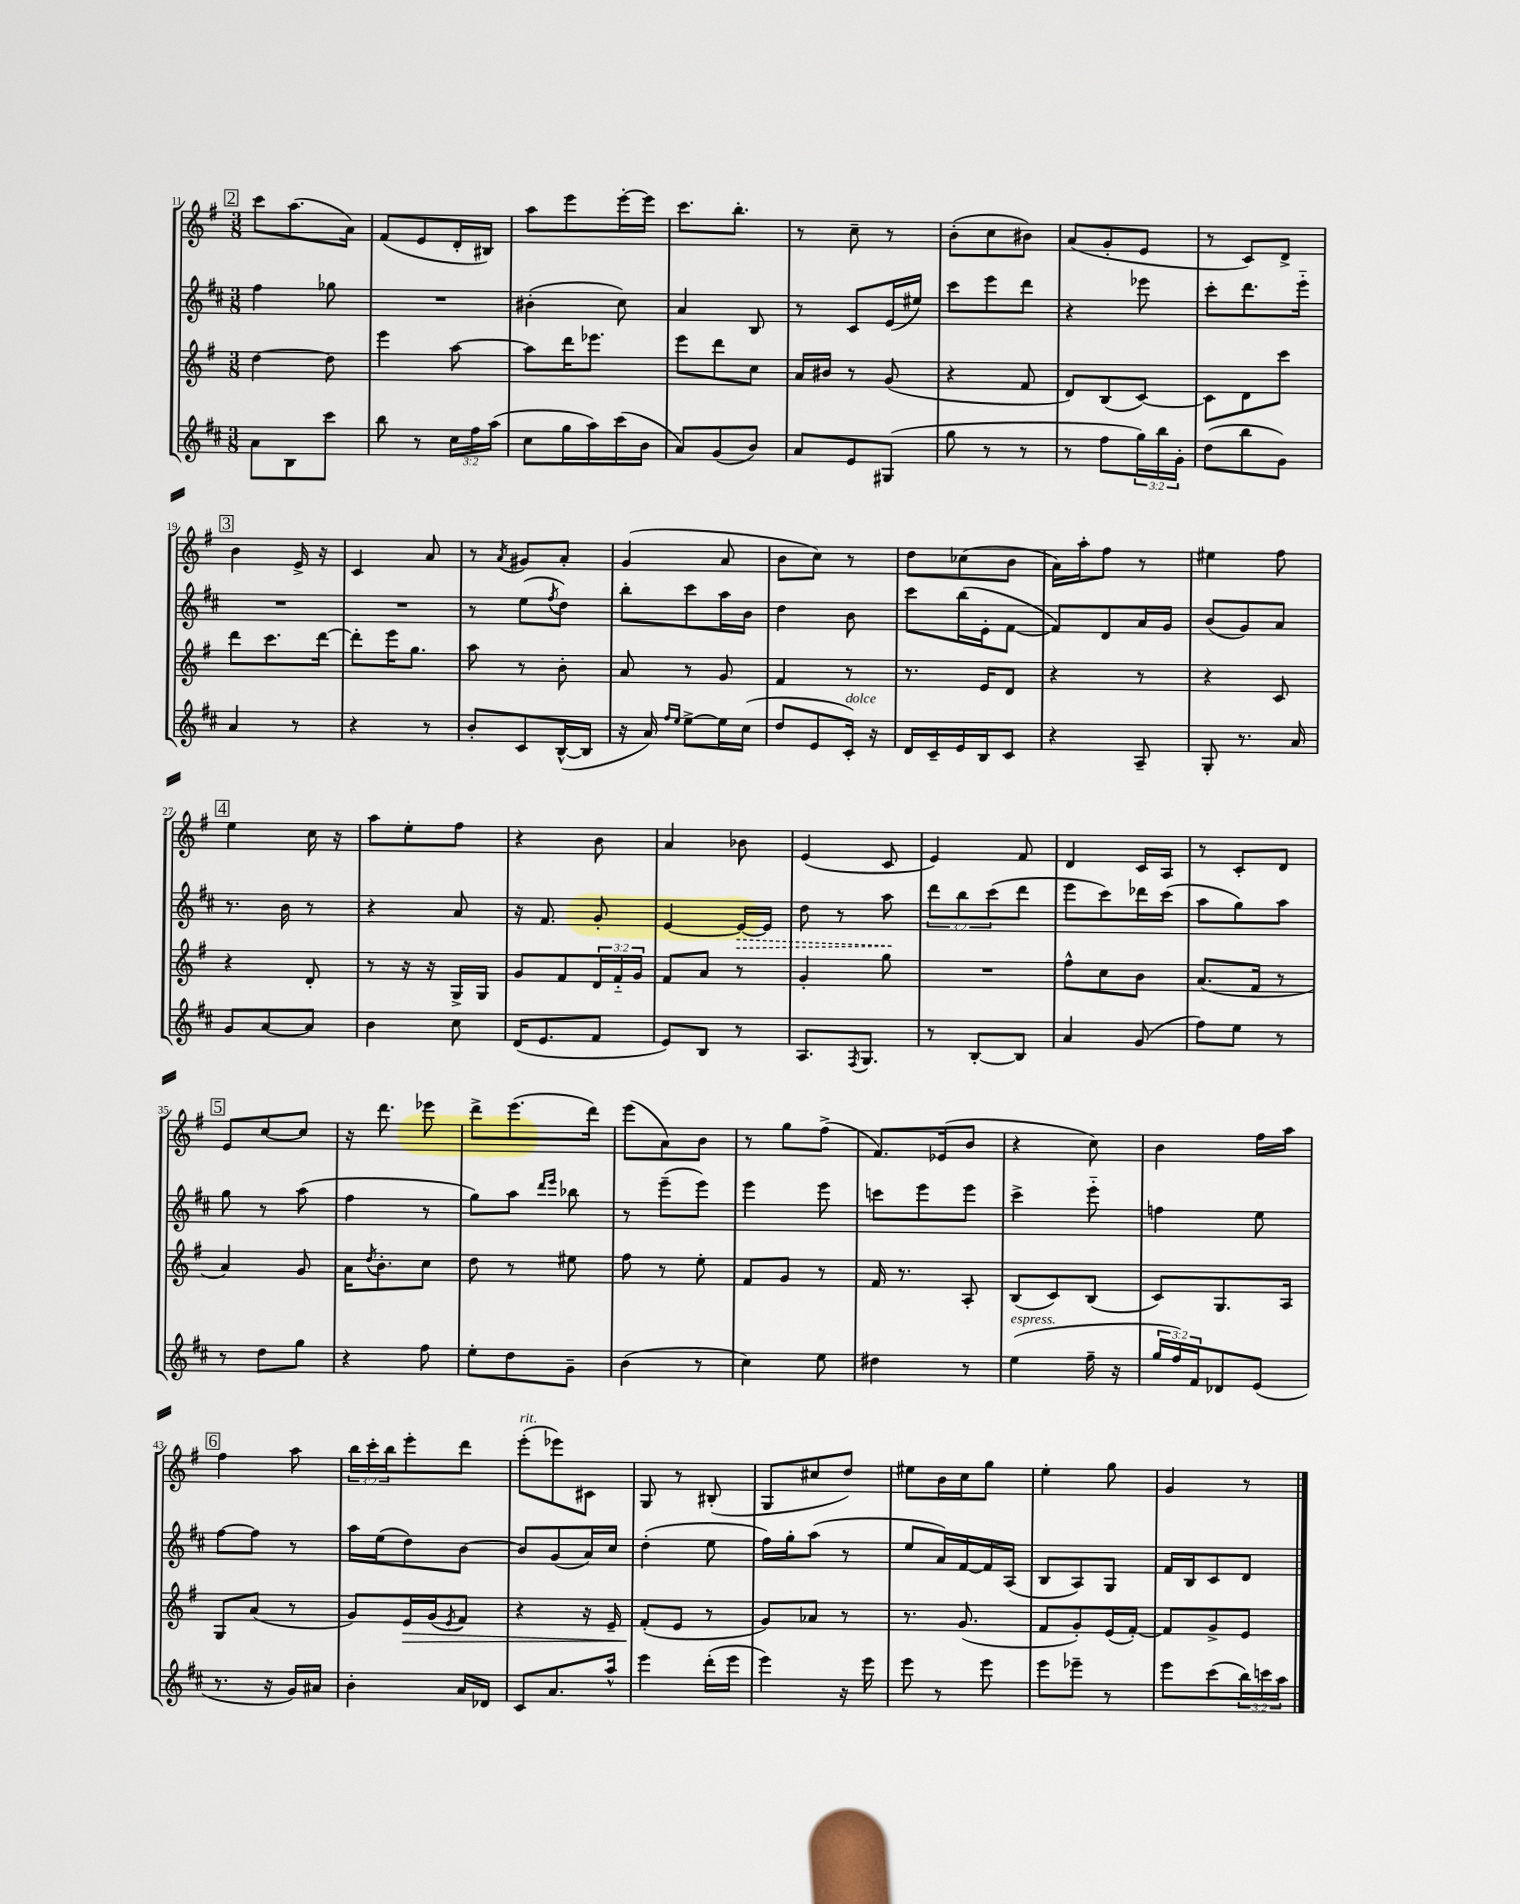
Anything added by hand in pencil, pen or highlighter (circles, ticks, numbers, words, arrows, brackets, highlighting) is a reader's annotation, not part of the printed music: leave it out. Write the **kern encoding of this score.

**kern	**kern	**kern	**kern
*staff4	*staff3	*staff2	*staff1
*clefG2	*clefG2	*clefG2	*clefG2
*k[f#c#]	*k[f#]	*k[f#c#]	*k[f#]
*M3/8	*M3/8	*M3/8	*M3/8
8a	[4dd	4ff#	8ccc
8B	.	.	(8.aa
8ccc#	8dd]	8gg-	.
.	.	.	16a)
=	=	=	=
8bb	4eee	4.r	(8f#
8r	.	.	8e
24cc#	[8aa	.	16d'
24ff#	.	.	.
.	.	.	16B#)
(24aa	.	.	.
=	=	=	=
8cc#	8aa]	(4b#'	8aa
16gg	16ddd	.	8eee
16aa)	8.eee-	.	.
(16ccc#	.	8cc#)	[16eee'
16b	.	.	16eee]
=	=	=	=
8a)	8eee	4a	8.ccc
(8g	8ddd	.	.
.	.	.	8.bb'
8b)	8cc	8B	.
=	=	=	=
8a	16a	8r	8r
.	16b#	.	.
8e	8r	8c#	8cc~
(8G#	(8g	(16e	8r
.	.	16ee#)	.
=	=	=	=
8gg	4r	8ccc#	(8b'
8r	.	8eee	8cc
8r	8f#	8ddd	8b#)
=	=	=	=
8r	8d)	4r	(8a
8ff#	(8B	.	8g'
24gg)	[8c)	8eee-	8e
24bb	.	.	.
24g'	.	.	.
=	=	=	=
(8dd	8c]	8ccc#'	8r
8bb	8d	8.ddd	8c)
8g)	8ccc	.	8d^
.	.	16eee'~	.
=	=	=	=
4a	8ddd	4.r	4b
.	8.ccc	.	.
8r	.	.	16e^
.	[16ddd	.	16r
=	=	=	=
4r	8ddd']	4.r	4c
.	16eee	.	.
.	8.gg	.	.
8r	.	.	8a
=	=	=	=
8b'	8aa	8r	8r
.	.	.	8qa
8c#	8r	(8ee	8g#
.	.	8qff#	.
([16B^^	8b'	8dd)	8a'
16B]	.	.	.
=	=	=	=
16r	8a	8bb'	(4g
16a)	.	.	.
16qqff#	.	.	.
16qqee	.	.	.
[8ee^	8r	8ccc#	.
16ee]	8g	16aa	8a
(16cc#	.	16b	.
=	=	=	=
8dd	4f#	4dd	8b
8e	.	.	8cc)
16c#')	8r	8b	8r
16r	.	.	.
=	=	=	=
16d	8.r	8ccc#	8dd
16c#~	.	.	.
16e	.	(16bb	(8cc-
16B	16e	16e'	.
8c#	8d	[8f#	8b
=	=	=	=
4r	4r	8f#])	16a)
.	.	.	16aa'
.	.	8d	8ff#
8A~	8r	16a	8r
.	.	16g	.
=	=	=	=
8G'	4r	(8b	4ee#
8.r	.	8g)	.
.	8c	8a	8ff#
16a	.	.	.
=	=	=	=
8g	4r	8.r	4ee
[8a	.	.	.
.	.	16b	.
8a]	8d'	8r	16cc
.	.	.	16r
=	=	=	=
4b	8r	4r	8aa
.	16r	.	8ee'
.	16r	.	.
8cc#	16G^	8a	8ff#
.	16G	.	.
=	=	=	=
(16d	8g	16r	4r
8.e	.	8.f#	.
.	8f#	.	.
8f#	24d	8g'	8b
.	24f#'~	.	.
.	24g	.	.
=	=	=	=
8e)	8f#	[4e	4a
8B	8a	.	.
8r	8r	16e_	8b-
.	.	16e]	.
=	=	=	=
8.A	4g'	8dd	(4e
.	.	8r	.
8qF#	.	.	.
8.G	.	.	.
.	8gg	8aa	8c
=	=	=	=
8r	4.r	12ddd	4e)
.	.	12bb	.
[8B'	.	.	.
.	.	(12ccc#	.
8B]	.	8ddd	8f#
=	=	=	=
4a	8ff#^^	8eee	4d
.	8cc	8ccc#)	.
(8g	8b	16ddd-	16c
.	.	(16ccc#	16A
=	=	=	=
8ff#)	(8.a	8aa	8r
8ee	.	8gg)	8c'
.	16f#	.	.
8r	8r	8aa	8d
=	=	=	=
8r	4a)	8gg	8e
8dd	.	8r	[8cc
8gg	8g	(8aa	8cc]
=	=	=	=
4r	16a	4ff#	16r
.	8qdd	.	.
.	8.b'	.	8.ddd
8ff#	8cc	8r	8eee-
=	=	=	=
8ee'	8dd	8gg)	8ddd^
8dd	8r	8aa	(8.eee
.	.	16qqddd	.
.	.	16qqeee	.
8g~	8ee#	8bb-	.
.	.	.	16ddd)
=	=	=	=
(4b	8ff#	8r	(8eee
.	8r	(8eee~	8a)
8r	8ee'	8eee)	8b
=	=	=	=
4cc#)	8f#	4eee	8r
.	8g	.	8gg
8ee	8r	8eee	(8ff#^
=	=	=	=
4dd#	16f#	8ccc	8.f#)
.	8.r	.	.
.	.	8eee	.
.	.	.	(16e-
8r	8A'	8eee	8b
=	=	=	=
(4ee	(8B	4ccc#^	4r
.	8c)	.	.
16ff#~	(8B	8eee'~	8cc)
16r	.	.	.
=	=	=	=
24gg	8c)	4ff	4b
24ff#)	.	.	.
24f#	.	.	.
8d-	8.G	.	.
(8e	.	8ee	16ff#
.	16A	.	16aa
=	=	=	=
8.r	8G	[8ff#	4ff#
.	(8a	8ff#]	.
16r	.	.	.
16g)	8r	8r	8aa
16a#	.	.	.
=	=	=	=
4b'	8g)	16aa	24bb
.	.	.	24ccc'
.	.	(16ee	.
.	.	.	24bb
.	16e	8dd)	8eee'
.	(16g	.	.
.	8qe	.	.
16a	8f#)	[8b	8ddd
16d-	.	.	.
=	=	=	=
8c#	4r	8b]	(8eee'
8.a	.	(8g	8eee-)
.	16r	16a)	8c#
16aa^^	16e~	16cc#	.
=	=	=	=
4eee	(8f#'	(4dd'	8G
.	8e	.	8r
(16ddd'	8r	8ee	(8B#'
16eee	.	.	.
=	=	=	=
4eee)	8g)	16ff#)	8G
.	.	16gg'	.
.	8a-	(8aa	8cc#
16r	8r	8r	8dd)
16eee	.	.	.
=	=	=	=
8eee	8.r	8ee	8ee#
8r	.	16a)	16b
.	(8.g	[16f#	16cc
8eee	.	16f#]	8gg
.	.	(16A	.
=	=	=	=
8eee	8f#	8B	4ee'
8eee-~	8g')	8A)	.
8r	(16e	8G	8gg
.	[16f#')	.	.
=	=	=	=
8eee	8f#]	16f#	4g
.	.	16B	.
(8ccc#	8g^	8c#	.
24bb)	8e	8d	8r
24ccc	.	.	.
24aa	.	.	.
==	==	==	==
*-	*-	*-	*-
